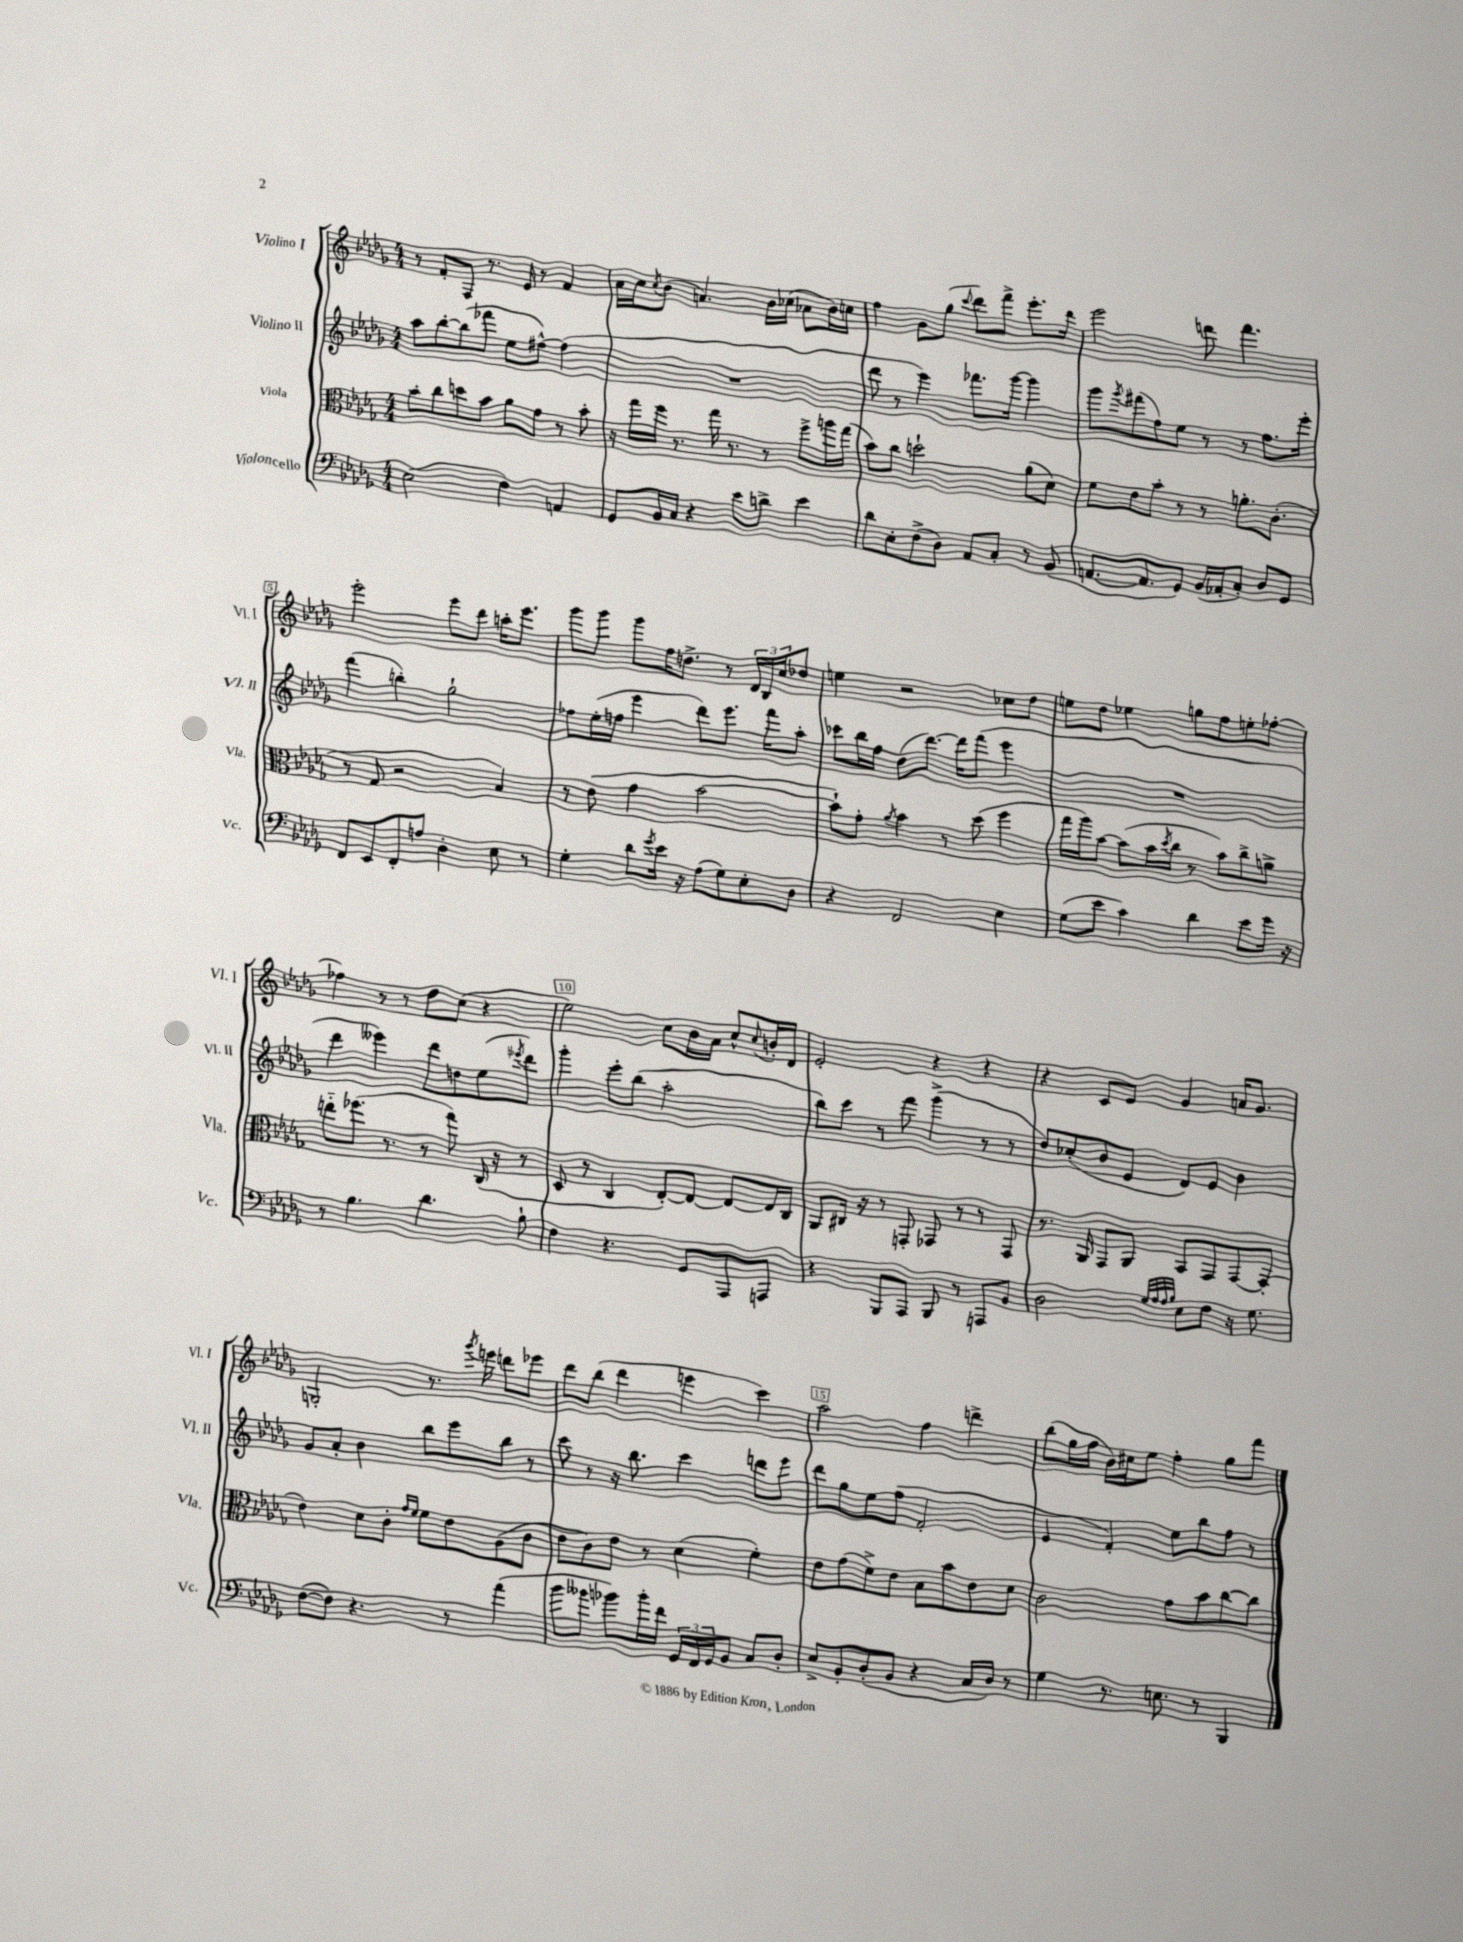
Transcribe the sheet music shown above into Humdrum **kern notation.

**kern	**kern	**kern	**kern
*part4	*part3	*part2	*part1
*staff4	*staff3	*staff2	*staff1
*I"Violoncello	*I"Viola	*I"Violino II	*I"Violino I
*I'Vc.	*I'Vla.	*I'Vl. II	*I'Vl. I
*clefF4	*clefC3	*clefG2	*clefG2
*k[b-e-a-d-g-]	*k[b-e-a-d-g-]	*k[b-e-a-d-g-]	*k[b-e-a-d-g-]
*M4/4	*M4/4	*M4/4	*M4/4
=1	=1	=1	=1
(2E-\	8b-'\L	8aa-\L	8r
.	8cc\	[8bb-'\	8f'/L
.	8ddn\	(8bb-\]	8F/J
.	8b-\J	8fff-X\J	8.r
4F\)	8a-\L	8ee-\L	.
.	.	.	16e-/
.	8g-\J	[8ff#X^^\J)	8r
4AAn/	8r	(4ff#\]	4f/
.	8b-'\	.	.
=2	=2	=2	=2
8GG-/L	16r	1r	16a-\LL
.	16gg-\LL	.	16cc\J
.	.	.	8qcc/
16BB-/L	16ff\JJ	.	(8b-\J
16C/JJ	8.r	.	.
4r	.	.	4.an/)
.	16gg-\	.	.
.	8.r	.	.
8e-\L	.	.	.
8dn^\J	8r	.	16b-\LL
.	.	.	(16cc-X\JJ
4e-\	8ff^\L	.	8a-X\L
.	16aan\L	.	16b-\L)
.	(16gg-\JJ	.	16ccn\JJ
=3	=3	=3	=3
8d-\L	8b-\L)	8ddd-\	4ff\
8E-'\	8cc\J	8r	.
(8F^\	2ddn`\	4eee-\)	8g-\L
8D-\J)	.	.	(8gg-\J
.	.	.	8qqccc/
8AA-/L	.	8.fff-X\L	8ddd-\L)
8C'/J	.	.	8fff^\J
.	.	[16ggg-\Jk	.
8r	(8a-\L	4ggg-\]	8.eee-'\L
(8BB-/	8d-\J)	.	.
.	.	.	16ddd-\Jk
=4	=4	=4	=4
[8.AAn/L	8f\L	8ggg-\L	2eee-\
.	.	8qggg-/	.
.	8e-\	(8fff#X\	.
8.AA/]	.	.	.
.	8b-'\J	8ff\)	.
8GG-/J)	8r	8ee-\J	.
(16BB-/LL	8r	8r	8dddn\
16AA-X'/J	.	.	.
8C'/J)	8.an'\L	8r	4.fff\
8D-/L	.	8.ff\L	.
.	(8.c'\J	.	.
8GG-/J	.	.	.
.	.	16eee-'\Jk	.
!!LO:LB:g=z
=5	=5	=5	=5
8FF/L	8r	(4fff\	2eee-'\
8EE-/	8G-/	.	.
8FF'/	2r	4bbn'\)	.
8An/J	.	.	.
4D-'\	.	2gg-`\	8eee-\L
.	.	.	8ddd-\J
8E-\	4B-/)	.	16aan'\KL
.	.	.	8.eee-\J
8r	.	.	.
=6	=6	=6	=6
4G-'\	8r	8ff-X\L	8ggg-\L
.	(8e-\	(16ee-'\L	8ggg-\J
.	.	16ffn\JJ	.
8d-\L	4g-\	4eee-\	8ggg-\L
8qg-/	.	.	.
16e-\Jk	.	.	16ff\K
16r	.	.	8.ddn^\J
(8A-\L	[2b-\	8ddd-\L)	.
8G-\)	.	8.eee-\J	8r
8E-'\	.	.	24d-/LL
.	.	.	24B-/
.	.	16fff\KL	.
.	.	.	24cc/J
8D-\J	.	8aa-'\J	8dd-X/J
=7	=7	=7	=7
4r	8b-`\L])	8ccc-X\L	4een\
.	8g-'\J	16bb-\L	.
.	.	16ff\JJ	.
.	8qa-/	.	.
2FF/	4b-\	(8dd-\L	2r
.	.	[8.ddd-\J)	.
.	8r	.	.
.	.	16ddd-\KL]	.
.	(8dd-\	(8fff\J	.
4E-\	4ff\	4eee-\	8cc-X\L
.	.	.	8dd-\J
=8	=8	=8	=8
(8G-\L	16gg-\LL	1r	8een\L
.	16aa-\J)	.	.
8e-\J	[8b-\J	.	8dd-\J
4c\)	(8b-\L]	.	4ee-X\
.	16b-\L	.	.
.	8qdd-/	.	.
.	16cc\JJ	.	.
4d-\	8r	.	8ggn\L
.	8b-\L)	.	8ff\
8e-\L	8cc^\	.	8een'\
16g-\Jk	8an^\J	.	[8ff-X'\J
16r	.	.	.
!!LO:LB:g=z
=9	=9	=9	=9
8r	8een\L	4ddd-\	4ff-X\]
4.B-\	(8.ff-X\J	.	.
.	.	4eee--X\)	8r
.	8.r	.	.
.	.	.	8r
4.d-\	8r	8ddd-\L	8dd-\L
.	8gg-\)	8ddn\	(8cc\J
.	(16C/	(8ee-\	4r
.	16r	.	.
.	.	8qeee-X/	.
8B-`\	8r	8ddd-\J)	.
=10	=10	=10	=10
4F\	8D-/	4ggg-'\	2ee-\)
.	8r	.	.
4.r	4C/	8eee-'\L	.
.	.	(8bb-\J	.
.	[8E-'/L)	2aa-'\	8cc\L
8GG-/L	8E-/J_	.	16b-\L
.	.	.	16a-\JJ
8AAA-/	8E-/L_	.	8cc^^/L
.	.	.	8qqcc/
8AAAn/J	16E-/L]	.	16bn'/L
.	16C/JJ	.	16d-/JJ
=11	=11	=11	=11
4r	8AA-/L	8bb-\L)	2e-'/
.	16C#X/Jk	8ccc\J	.
.	16r	.	.
8BBB-/L	8r	8r	.
8AAA-/J	8GGn'/	8fff\	.
8BBB-/	8GG-X/	(4ggg-^\	4r
8r	8r	.	.
8AAAn/L	8r	8r	4r
8BB-/J	8GG-/	8r	.
=12	=12	=12	=12
2D-\	8.r	8dd-/L)	4r
.	.	(8cc-X'/	.
.	16AA-/	.	.
.	8GG-/L	8b-/	8c/L
.	8AA-/J	8e-/J	8e-/J
32qqG-/LLL	.	.	.
32qqA-/	.	.	.
32qqA-/	.	.	.
32qqB-/JJJ	.	.	.
8E-\L	8BB-/L	8d-/L)	4g-/
8F\J	8GG-/	8e-/J	.
16r	[8GG-/	4b-\	16an/KL
8.G-\	.	.	8.g-/J
.	(8GG-'/J]	.	.
!!LO:LB:g=z
=13	=13	=13	=13
([8F\L	4e-\)	8g-/L	2Gn'/
8F\J])	.	8a-'/J	.
4.r	8d-\L	4b-\	.
.	8c'\J	.	.
.	16qqg-/LL	.	.
.	16qqf/JJ	.	.
.	8f\L	8bb-\L	8.r
8r	8e-\	8eee-\	.
.	.	.	8qggg-/
.	.	.	16eeen\
(4a-\	(8A-\	8bb-\J	8dddn\L
.	8c\J	8r	8eee-X\J
=14	=14	=14	=14
8b-\L	8e-\L	8ccc\	8ddd-\L
8b--X\J	8c\)	8r	(8bb-\J
8b-X\L)	8e-\J	16r	4ddd-\
.	.	8.bb-\	.
16b-'\L	8r	.	.
16f\JJ	.	.	.
24GG-/LL	(4d-\	4ccc\	4eeen\
24FF/	.	.	.
24GG-/J	.	.	.
8BB-/J	.	.	.
8C/L	4f'\)	8dddn\L	4ccc\)
8D-'/J	.	8eee-\J	.
=15	=15	=15	=15
8E-^/L	8e-\L	8ddd-\L	2aa-\
8BB-'/	(8g-\	8gg-\	.
(8D-'/	8f^\)	8ee-\	.
8BB-/J	8e-\J	(8ff\J	.
4r	8B-\L	2f'/	4ff\
.	8b-\	.	.
16C/LL	8e-\	.	4dddn^\
16D-/JJ)	.	.	.
8r	8d-\J	.	.
=16	=16	=16	=16
4G-\	2c\	4e-/	(8bb-\L
.	.	.	16gg-\L
.	.	.	16ff\JJ
8.r	.	4f'/)	16b-\LL)
.	.	.	16cc#X\J
.	.	.	8ee-\J
8.En\	.	.	.
.	8g-\L	8ee-\L	4ff'\
8r	8b-\	8bb-\	.
4BBB-/	[8cc\	8ff\J	8gg-\L
.	8cc\J]	8r	8fff\J
==	==	==	==
*-	*-	*-	*-
